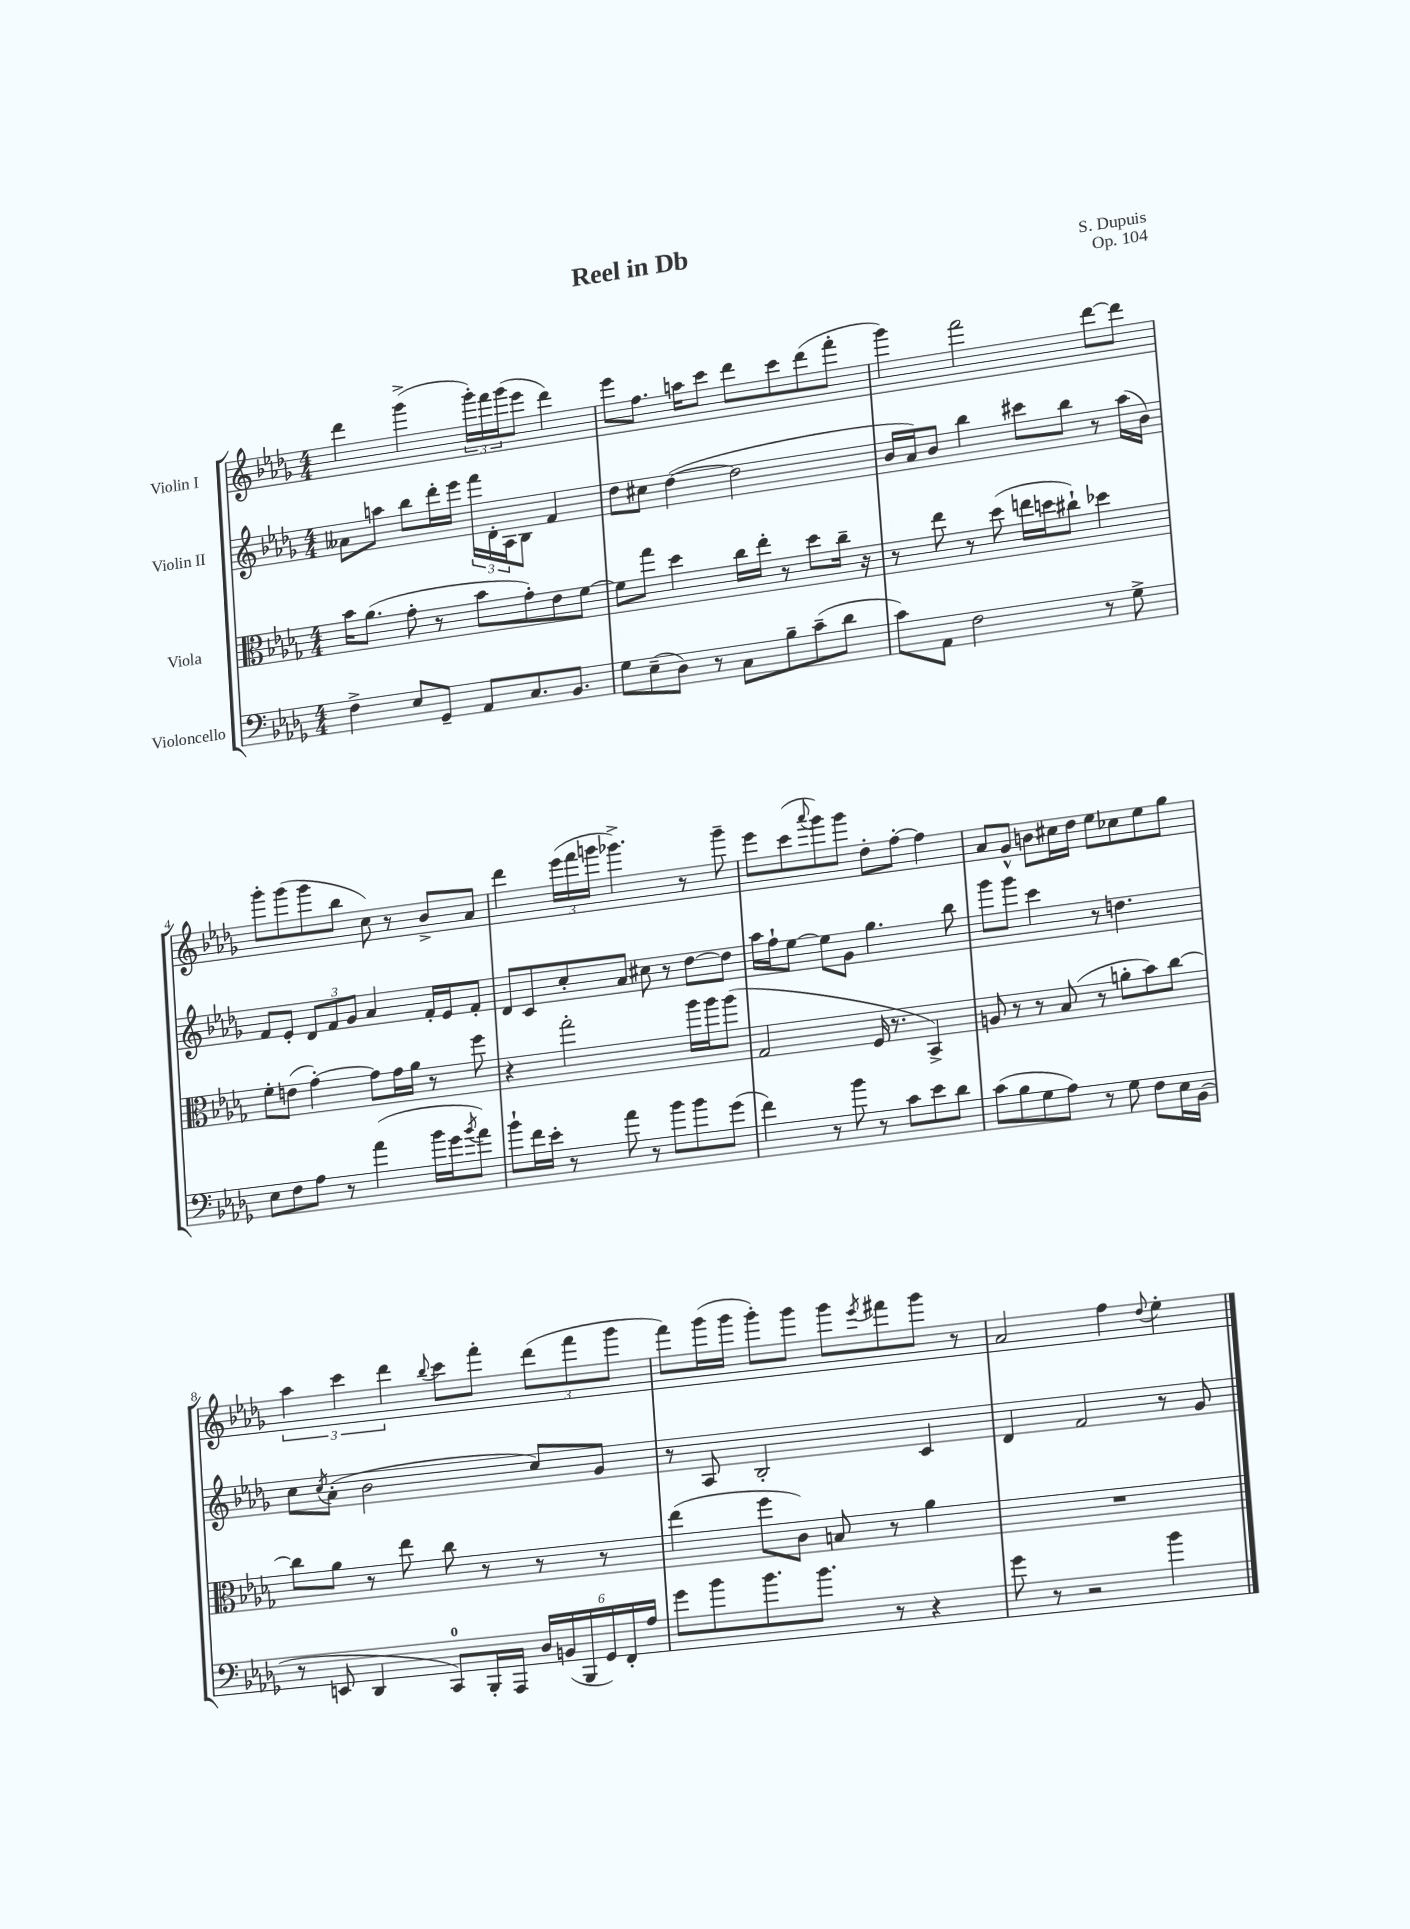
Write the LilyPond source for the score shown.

\header { title = "Reel in Db" composer = "S. Dupuis" opus = "Op. 104" }
<<
\new StaffGroup <<
\new Staff = "s0" \with { instrumentName = "Violin I" } {
    \clef treble \key des \major \numericTimeSignature \time 4/4
    des'''4 ges'''4->( \tuplet 3/2 { ges'''16-.) f'''16 ges'''16( } ees'''8 des'''4) |
    ees'''8 f''8. a''16 c'''8 des'''8 c'''8 des'''8( f'''8-. |
    ges'''4) f'''2 des'''8~ des'''8 |
    ges'''8-. ges'''8( ges'''8 bes''8 c''8) r8 bes'8-> aes'8 |
    des'''4 \tuplet 3/2 { ees'''16( f'''16 g'''16 } ges'''4.->) r8 ges'''8-- |
    ees'''8 c'''8( \appoggiatura { aes'''8 } ges'''8) ges'''8 des''8-. f''8~-. f''4 |
    aes'8 ges'8-^ b'8 cis''16 des''16 ees''8 ces''8 ees''8 ges''8 |
    \tuplet 3/2 { aes''4 c'''4 des'''4 } \appoggiatura { bes''8 } c'''8 f'''8-. \tuplet 3/2 { des'''8( f'''8 ges'''8 } |
    f'''8) ges'''16( ges'''16 ges'''8-.) ges'''8 ges'''8 \acciaccatura { ees'''8 } fis'''8 ges'''8 r8 |
    aes'2 f''4 \appoggiatura { des''8 } ees''4-. \bar "|." |
}
\new Staff = "s1" \with { instrumentName = "Violin II" } {
    \clef treble \key des \major \numericTimeSignature \time 4/4
    aeses'8 a''8 bes''8 des'''16-. ees'''16 \tuplet 3/2 { f'''16 des'16-. aes16 } bes8 f'4 |
    des''8 cis''8 des''4~( des''2 |
    bes'16 aes'16) bes'8 bes''4 cis'''8 bes''8 r8 aes''16( bes'16) |
    f'8 ees'8-. \tuplet 3/2 { des'8 f'8 ges'8 } aes'4 f'16-. ees'16 f'8-. |
    des'8 c'8 c''8-. aes'8 cis''8 r8 des''8~ des''8 |
    aes''16 f''16-! ees''8~ ees''8 ges'8 ges''4. bes''8 |
    ges'''8 ges'''8 c'''4 r8 d''4. |
    c''8 \acciaccatura { c''8 } aes'8-.( bes'2 c''8) ges'8 |
    r8 aes8 bes2-. c'4 |
    des'4 f'2 r8 ges'8 \bar "|." |
}
\new Staff = "s2" \with { instrumentName = "Viola" } {
    \clef alto \key des \major \numericTimeSignature \time 4/4
    bes'16 aes'8.( ges'8-. r8 bes'8 ges'8-.) ees'8 f'8~ |
    f'8 ges''8 des''4 c''16 ees''16-. r8 des''8 c''16-- r16 |
    r8 ees''8 r8 des''8( e''16 d''16 cis''8-!) des''4 |
    f'8-. e'8( ges'4~-.) ges'8 ges'16 aes'16 r8 f''8 |
    r4 ges''2-. aes''16 aes''16 aes''8( |
    ges2 f16 r8. bes,4->) |
    a8 r8 r8 bes8( r8 a'8-. bes'8) c''8~ |
    c''8 aes'8 r8 ees''8 c''8 r8 r8 r8 |
    ees''4( f''8 c'8) b8 r8 aes'4 |
    R1 \bar "|." |
}
\new Staff = "s3" \with { instrumentName = "Violoncello" } {
    \clef bass \key des \major \numericTimeSignature \time 4/4
    f4-> ees8 ges,8-- aes,8 c8. bes,8. |
    ges8 ees8--( des8) r8 c8 bes8-- c'8--( des'8 |
    c'8) aes,8 f2 r8 ges8-> |
    ees8 f8 aes8 r8 aes'4( bes'16 ges'16 \acciaccatura { bes'8 } aes'8) |
    bes'8-! f'16 ees'16-. r8 aes'8 r8 bes'8 bes'8 ges'8( |
    f'4) r8 bes'8 r8 c'8 ees'8 des'8 |
    c'8( bes8 ges8 aes8) r8 ges8 f8 ees16 bes,16( |
    r8 e,8 des,4 c,8-0) bes,,16-. aes,,16 \tuplet 6/4 { des16 b,16( bes,,16 ges,16) f,16-. aes16 } |
    ges'8 bes'8 bes'8. bes'8. r8 r4 |
    ges'8 r8 r2 bes'4 \bar "|." |
}
>>
>>
